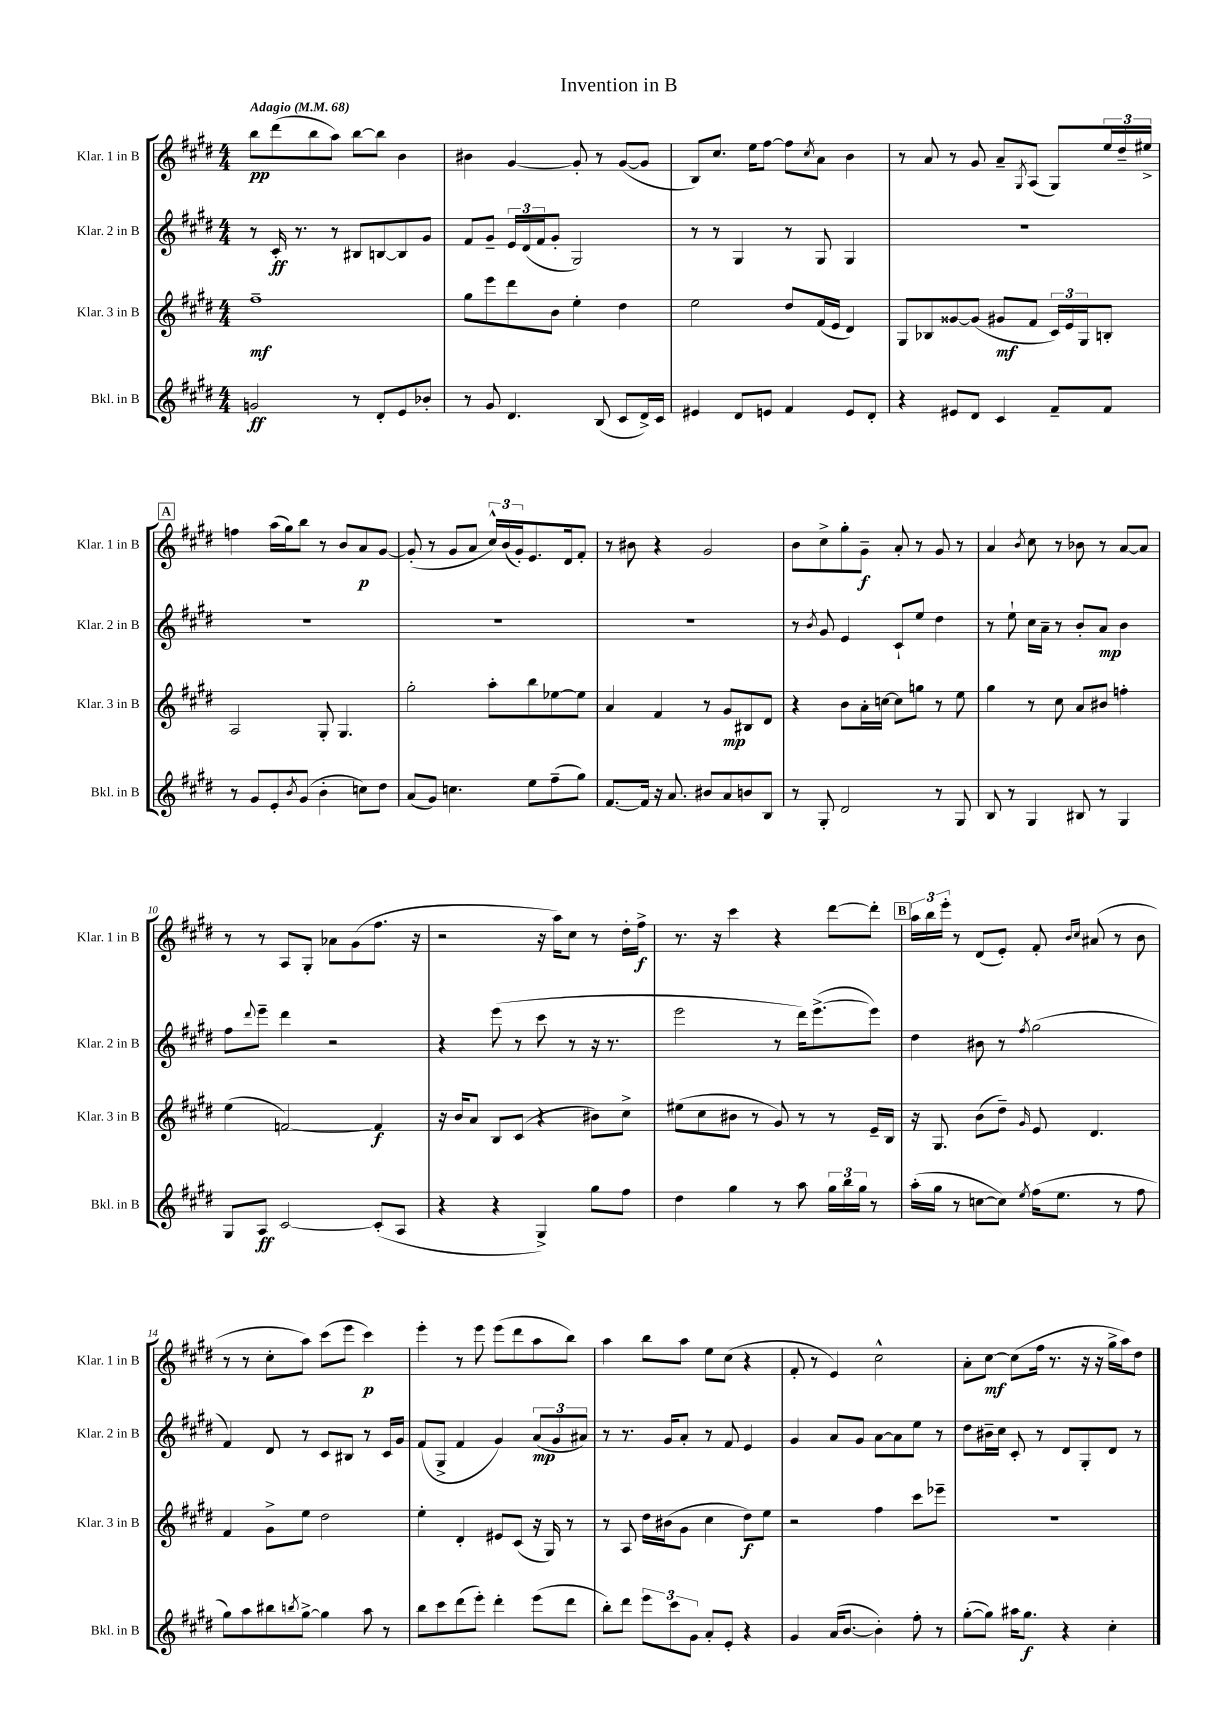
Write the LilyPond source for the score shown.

\header { title = "Invention in B" }
<<
\new StaffGroup <<
\new Staff = "s0" \with { instrumentName = "Klar. 1 in B" shortInstrumentName = "Klar. 1 in B" } {
    \clef treble \key e \major \numericTimeSignature \time 4/4 \tempo "Adagio" 4 = 68
    b''8\pp dis'''8( b''8 a''8) b''8~ b''8 b'4 |
    bis'4 gis'4~ gis'8-. r8 gis'8~( gis'8 |
    b8) cis''8. e''16 fis''8~ fis''8 \acciaccatura { cis''8 } a'8 b'4 |
    r8 a'8 r8 gis'8 a'8-- \acciaccatura { gis8 } a8( gis8) \tuplet 3/2 { e''16 dis''16-- eis''16-> } |
    \mark \markup { \box "A" } f''4 a''16( gis''16) b''8 r8 b'8 a'8\p gis'8~ |
    gis'8-.( r8 gis'8 a'8 \tuplet 3/2 { cis''16-^) b'16( gis'16-.) } e'8. dis'16 fis'8-. |
    r8 bis'8 r4 gis'2 |
    b'8 cis''8-> gis''8-. gis'8--\f a'8-. r8 gis'8 r8 |
    a'4 \acciaccatura { b'8 } cis''8 r8 bes'8 r8 a'8~ a'8 |
    r8 r8 a8 gis8-. aes'8 gis'8( fis''8. r16 |
    r2 r16 a''16) cis''8 r8 dis''16-. fis''16->\f |
    r8. r16 cis'''4 r4 dis'''8~ dis'''8-. |
    \mark \markup { \box "B" } \tuplet 3/2 { a''16 b''16 e'''16-. } r8 dis'8( e'8-.) fis'8-. \grace { b'16 cis''16 } ais'8( r8 b'8 |
    r8 r8 cis''8-. a''8) cis'''8( e'''8 cis'''4\p) |
    e'''4-. r8 e'''8 e'''8( dis'''8 a''8 b''8) |
    a''4 b''8 a''8 e''8 cis''8( r4 |
    fis'8-. r8 e'4) cis''2-^ |
    a'8-. cis''8~\mf cis''8( fis''16 r8. r16 r16 gis''16-> a''16) dis''8 \bar "|." |
}
\new Staff = "s1" \with { instrumentName = "Klar. 2 in B" shortInstrumentName = "Klar. 2 in B" } {
    \clef treble \key e \major \numericTimeSignature \time 4/4
    r8 cis'16-.\ff r8. r8 bis8 b8~ b8 gis'8 |
    fis'8 gis'8-- \tuplet 3/2 { e'16 dis'16( fis'16 } gis'8-. gis2) |
    r8 r8 gis4 r8 gis8 gis4 |
    R1 |
    \mark \markup { \box "A" } R1 |
    R1 |
    R1 |
    r8 \acciaccatura { b'8 } gis'8 e'4 cis'8-! e''8 dis''4 |
    r8 e''8-! cis''16 a'16-- r8 b'8-. a'8\mp b'4 |
    fis''8 \appoggiatura { dis'''8 } e'''8-- dis'''4 r2 |
    r4 e'''8( r8 cis'''8 r8 r16 r8. |
    e'''2 r8 dis'''16) e'''8.~->( e'''8) |
    \mark \markup { \box "B" } dis''4 bis'8 r8 \acciaccatura { fis''8 } gis''2( |
    fis'4) dis'8 r8 cis'8 bis8 r8 cis'16 gis'16 |
    fis'8( gis8-> fis'4 gis'4) \tuplet 3/2 { a'8\mp( gis'8 ais'8) } |
    r8 r8. gis'16 a'8-. r8 fis'8 e'4 |
    gis'4 a'8 gis'8 a'8~ a'8 e''8 r8 |
    dis''8 bis'16-- cis''16 cis'8-. r8 dis'8 gis8-. dis'8 r8 \bar "|." |
}
\new Staff = "s2" \with { instrumentName = "Klar. 3 in B" shortInstrumentName = "Klar. 3 in B" } {
    \clef treble \key e \major \numericTimeSignature \time 4/4
    fis''1--\mf |
    gis''8 e'''8 dis'''8 b'8 e''4-. dis''4 |
    e''2 dis''8 fis'16( e'16 dis'4) |
    gis8 bes8 gisis'8~ gisis'8( gis'8\mf fis'8 \tuplet 3/2 { cis'16) e'16 gis16 } b8-. |
    \mark \markup { \box "A" } a2 gis8-. gis4. |
    gis''2-. a''8-. b''8 ees''8~ ees''8 |
    a'4 fis'4 r8 gis'8\mp bis8 dis'8 |
    r4 b'8 a'16-. c''16~ c''8 g''8 r8 e''8 |
    gis''4 r8 cis''8 a'8 bis'8 f''4-. |
    e''4( f'2~) f'4\f |
    r16 b'16 a'8 b8 cis'8( r4 bis'8) cis''8-> |
    eis''8( cis''8 bis'8 r8 gis'8) r8 r8 e'16-- b16 |
    \mark \markup { \box "B" } r16 gis8. b'8( dis''8--) \grace { gis'16 } e'8 dis'4. |
    fis'4 gis'8-> e''8 dis''2 |
    e''4-. dis'4-. eis'8 cis'8( r16 gis16) r8 |
    r8 a8 dis''16 bis'16( gis'8 cis''4 dis''8\f) e''8 |
    r2 fis''4 cis'''8 ees'''8-- |
    R1 \bar "|." |
}
\new Staff = "s3" \with { instrumentName = "Bkl. in B" shortInstrumentName = "Bkl. in B" } {
    \clef treble \key e \major \numericTimeSignature \time 4/4
    g'2\ff r8 dis'8-. e'8 bes'8-. |
    r8 gis'8 dis'4. b8( cis'8 dis'16->) cis'16 |
    eis'4 dis'8 e'8 fis'4 e'8 dis'8-. |
    r4 eis'8 dis'8 cis'4 fis'8-- fis'8 |
    \mark \markup { \box "A" } r8 gis'8 e'8-. \acciaccatura { b'8 } gis'8( b'4-. c''8) dis''8 |
    a'8( gis'8) c''4. e''8 fis''8--( gis''8) |
    fis'8.~ fis'16 r16 a'8. bis'8 a'8 b'8 b8 |
    r8 gis8-. dis'2 r8 gis8 |
    b8 r8 gis4 bis8 r8 gis4 |
    gis8 a8\ff cis'2~ cis'8-.( a8 |
    r4 r4 gis4->) gis''8 fis''8 |
    dis''4 gis''4 r8 a''8 \tuplet 3/2 { gis''16 b''16 gis''16 } r8 |
    \mark \markup { \box "B" } a''16-.( gis''16 r8 c''8~ c''8) \acciaccatura { e''8 } fis''16( e''8. r8 fis''8 |
    gis''8) a''8 bis''8 \acciaccatura { b''8 } gis''8~-> gis''4 a''8 r8 |
    b''8 cis'''8 dis'''8( e'''8-.) dis'''4-. e'''8( dis'''8 |
    b''8-.) dis'''8 \tuplet 3/2 { e'''8 cis'''8 gis'8 } a'8-. e'8-. r4 |
    gis'4 a'16( b'8.~ b'4-.) fis''8-. r8 |
    gis''8~-.( gis''8) ais''16 gis''8.\f r4 cis''4-. \bar "|." |
}
>>
>>
